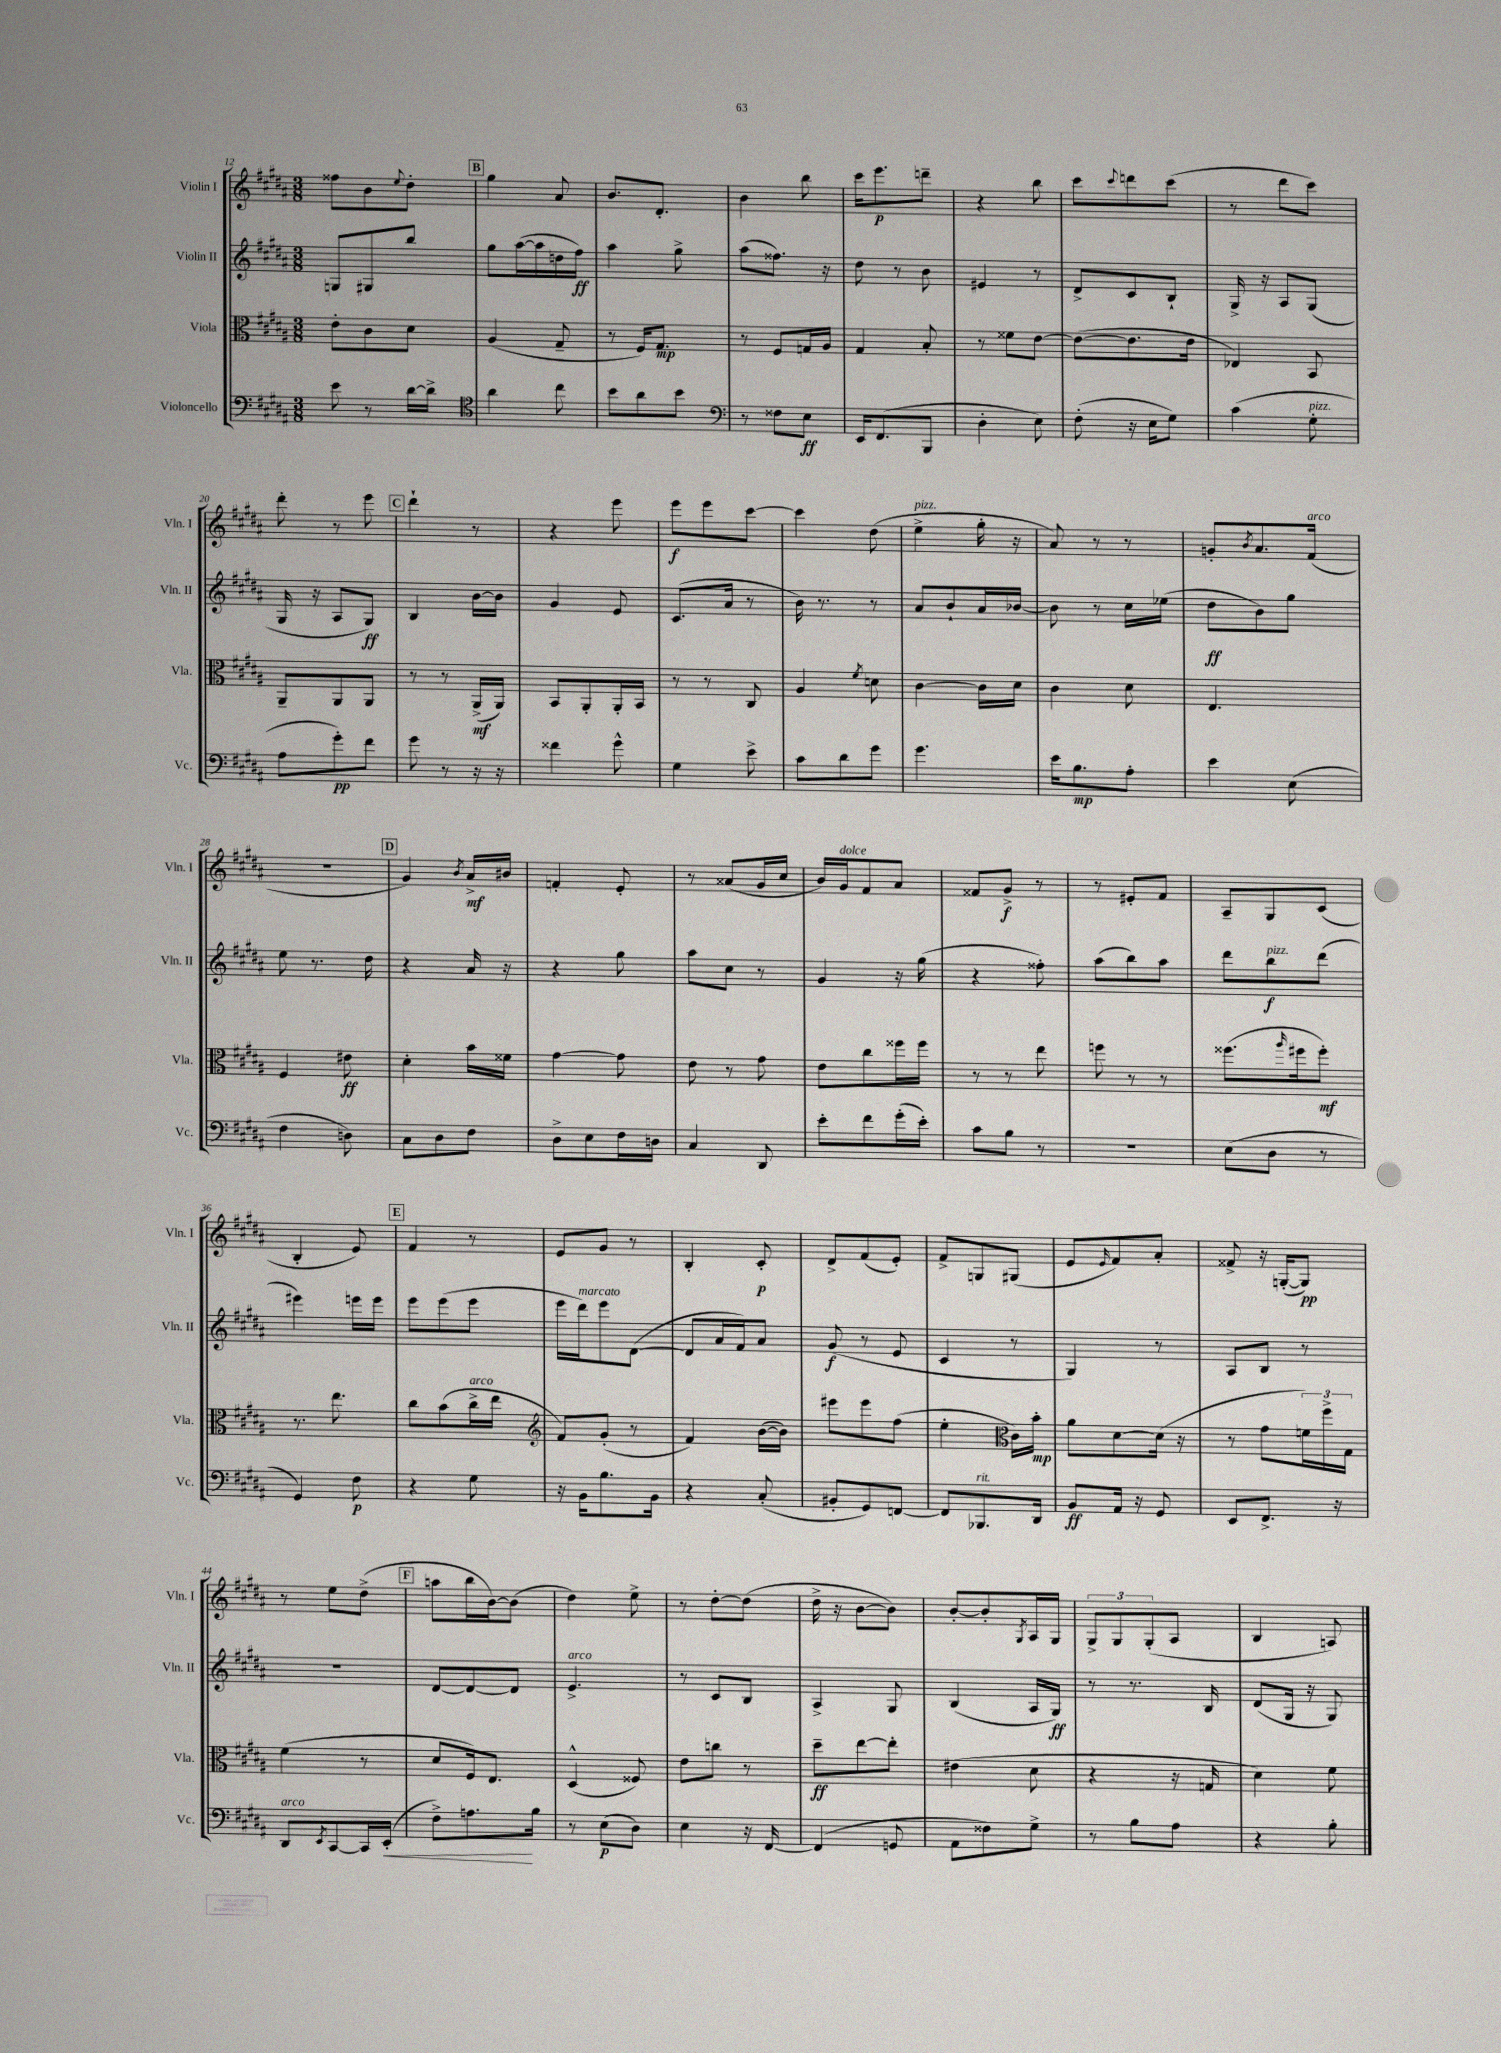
<<
\new StaffGroup <<
\new Staff = "s0" \with { instrumentName = "Violin I" shortInstrumentName = "Vln. I" } {
    \clef treble \key b \major \numericTimeSignature \time 3/8
    fisis''8 b'8 \appoggiatura { e''8 } dis''8-. |
    \mark \markup { \box "B" } gis''4 ais'8 |
    b'8. dis'8.-. |
    b'4 b''8 |
    cis'''16 e'''8.\p d'''8-- |
    r4 b''8 |
    cis'''8 \appoggiatura { cis'''8 } d'''8 cis'''8( |
    r8 dis'''8 cis'''8) |
    dis'''8-. r8 e'''8 |
    \mark \markup { \box "C" } dis'''4-! r8 |
    r4 e'''8 |
    e'''8\f e'''8 cis'''8~ |
    cis'''4 dis''8( |
    e''4->^\markup { \italic "pizz." } gis''16-. r16 |
    ais'8) r8 r8 |
    g'8-. \acciaccatura { b'8 } ais'8. fis'16^\markup { \italic "arco" }( |
    R4. |
    \mark \markup { \box "D" } gis'4) \acciaccatura { b'8 } ais'16->\mf bis'16 |
    f'4-. e'8-. |
    r8 aisis'8( gis'16 cis''16 |
    b'16) gis'16^\markup { \italic "dolce" } fis'8 ais'8 |
    fisis'8 gis'8->\f r8 |
    r8 eis'8-. fis'8 |
    ais8-- gis8 cis'8( |
    b4-. e'8) |
    \mark \markup { \box "E" } fis'4 r8 |
    e'8 gis'8 r8 |
    b4-. cis'8-.\p |
    dis'8-> fis'8( e'8-.) |
    fis'8-> g8 gis8( |
    e'8 \grace { e'16 } fis'8) ais'8-. |
    fisis'8-> r16 g16~-.( g8\pp) |
    r8 e''8 dis''8->( |
    \mark \markup { \box "F" } a''8 b''16 b'16~) b'8( |
    dis''4) e''8-> |
    r8 dis''8~-. dis''8( |
    dis''16-> r16 b'8~ b'8) |
    b'8~-. b'8-. \acciaccatura { gis8 } ais16 gis16 |
    \tuplet 3/2 { gis8-> gis8 gis8-.( } ais8 |
    b4 a8) \bar "|." |
}
\new Staff = "s1" \with { instrumentName = "Violin II" shortInstrumentName = "Vln. II" } {
    \clef treble \key b \major \numericTimeSignature \time 3/8
    g8 gis8 b''8 |
    \mark \markup { \box "B" } gis''8 ais''16~( ais''16 d''16 fis''16\ff) |
    ais''4 gis''8-> |
    ais''8( fisis''8.) r16 |
    dis''8 r8 b'8 |
    eis'4 r8 |
    dis'8-> cis'8 b8-! |
    gis16-> r16 ais8 gis8( |
    gis16 r16 ais8 gis8\ff) |
    \mark \markup { \box "C" } b4 b'16~ b'16 |
    gis'4 e'8 |
    cis'8.( ais'16 r8 |
    b'16) r8. r8 |
    ais'8 b'8-! ais'16 bes'16~ |
    bes'8 r8 cis''16 ees''16( |
    dis''8\ff b'8) gis''8 |
    e''8 r8. dis''16 |
    \mark \markup { \box "D" } r4 ais'16 r16 |
    r4 gis''8 |
    ais''8 cis''8 r8 |
    gis'4 r16 gis''16( |
    r4 fisis''8-.) |
    ais''8( b''8) ais''8 |
    dis'''8 b''8\f^\markup { \italic "pizz." } dis'''8( |
    eis'''4) e'''16 e'''16 |
    \mark \markup { \box "E" } e'''8 e'''8( e'''8 |
    e'''16 dis'''16^\markup { \italic "marcato" }) e'''8 dis'8~( |
    dis'8 ais'16 fis'16) ais'8 |
    gis'8\f( r8 e'8 |
    cis'4 r8 |
    gis4) r8 |
    ais8 b8 r8 |
    R4. |
    \mark \markup { \box "F" } dis'8~ dis'8~ dis'8 |
    e'4.->^\markup { \italic "arco" } |
    r8 cis'8 b8 |
    ais4-> gis8 |
    b4( ais16 gis16\ff) |
    r8 r8. b16 |
    dis'8( gis16 r16 gis8) \bar "|." |
}
\new Staff = "s2" \with { instrumentName = "Viola" shortInstrumentName = "Vla." } {
    \clef alto \key b \major \numericTimeSignature \time 3/8
    e'8-. cis'8 dis'8 |
    \mark \markup { \box "B" } ais4( gis8-- |
    r8 fis16) gis8.\mp |
    r8 fis8 g16 ais16 |
    gis4 b8-. |
    r8 fisis'8 e'8~ |
    e'8~( e'8. e'16 |
    ees4) b,8 |
    ais,8-- ais,8 ais,8 |
    \mark \markup { \box "C" } r8 r8 ais,16->\mf( ais,16) |
    b,8 ais,8-. ais,16-. b,16 |
    r8 r8 cis8 |
    ais4 \acciaccatura { fis'8 } d'8 |
    cis'4~ cis'16 dis'16 |
    cis'4 dis'8 |
    e4. |
    fis4 eis'8\ff |
    \mark \markup { \box "D" } dis'4-. b'16 fisis'16 |
    gis'4~ gis'8 |
    e'8 r8 gis'8 |
    e'8 cis''8 fisis''16 fisis''16 |
    r8 r8 e''8 |
    f''8 r8 r8 |
    fisis''8.( \grace { ais''16 } fis''16 fis''8-.\mf) |
    r8. e''8. |
    \mark \markup { \box "E" } cis''8 b'8( cis''16->^\markup { \italic "arco" } e''16 |
    \clef treble fis'8) gis'8-.( r8 |
    fis'4) b'16~( b'16) |
    eis'''8 eis'''8 fis''8( |
    e''4-. \clef alto cis'16) b'16-.\mp |
    ais'8 dis'8~ dis'16( r16 |
    r8 gis'8 \tuplet 3/2 { f'16) fis''16-> gis16 } |
    fis'4( r8 |
    \mark \markup { \box "F" } dis'8 fis16) e8. |
    dis4-^( fisis8) |
    e'8 c''8 r8 |
    dis''8--\ff e''8~ e''8-. |
    eis'4( dis'8 |
    r4 r16 g16 |
    dis'4) fis'8 \bar "|." |
}
\new Staff = "s3" \with { instrumentName = "Violoncello" shortInstrumentName = "Vc." } {
    \clef bass \key b \major \numericTimeSignature \time 3/8
    e'8 r8 dis'16~ dis'16-> |
    \mark \markup { \box "B" } \clef tenor ais'4 cis''8 |
    b'8 ais'8 b'8 |
    \clef bass r8 fisis8 e8\ff |
    e,16 fis,8.( b,,8 |
    dis4-. e8) |
    fis8-.( r16 e16 gis8) |
    cis'4( gis8-.^\markup { \italic "pizz." } |
    ais8 gis'8-.\pp) fis'8 |
    \mark \markup { \box "C" } gis'8 r8 r16 r16 |
    fisis'4 gis'8-^ |
    gis4 e'8-> |
    cis'8 dis'8 gis'8 |
    gis'4. |
    e'16 b8.\mp ais8-. |
    e'4 e8( |
    fis4 d8) |
    \mark \markup { \box "D" } cis8 dis8 fis8 |
    dis8-> e8 fis16 d16 |
    cis4 dis,8 |
    e'8-. fis'8 gis'16-.( e'16-.) |
    cis'8 b8 r8 |
    R4. |
    e8( dis8 r8 |
    gis,4) fis8\p |
    \mark \markup { \box "E" } r4 gis8 |
    r16 b,16 b8. b,16 |
    r4 cis8-.( |
    bis,8-. gis,8) f,8~ |
    f,8 bes,,8.^\markup { \italic "rit." } dis,16 |
    b,8\ff ais,16 r16 gis,8 |
    e,8 fis,8.-> r16 |
    dis,8^\markup { \italic "arco" } \acciaccatura { e,8 } cis,8~ cis,16 e,16-.\<( |
    \mark \markup { \box "F" } fis8->) a8.\! b16 |
    r8 e8\p( dis8) |
    e4 r16 fis,16~ |
    fis,4( g,8 |
    ais,8 fisis8) gis8-> |
    r8 b8 ais8 |
    r4 b8-. \bar "|." |
}
>>
>>
\layout { \context { \Score currentBarNumber = #12 } }
